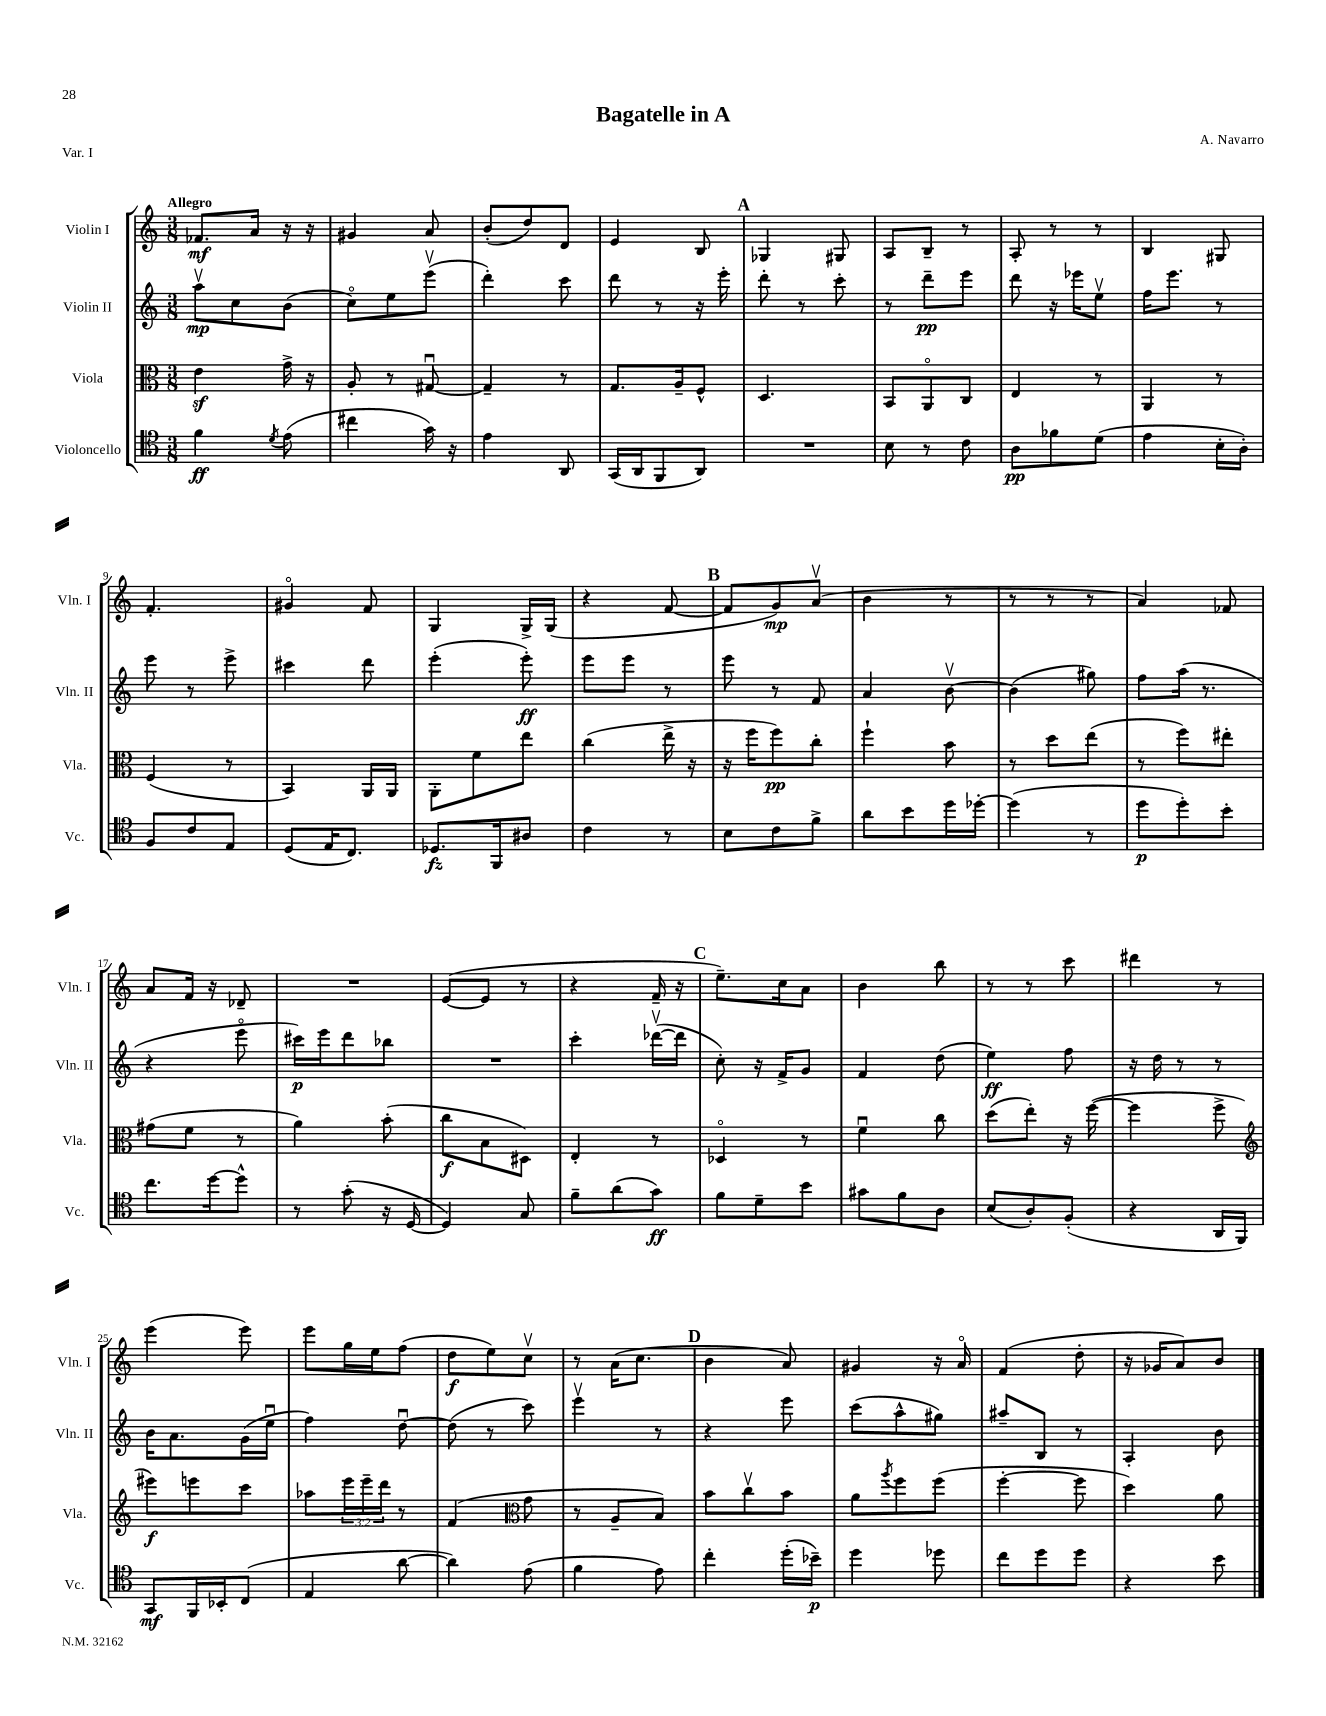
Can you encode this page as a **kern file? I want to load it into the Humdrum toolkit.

**kern	**kern	**kern	**kern
*staff4	*staff3	*staff2	*staff1
*clefC4	*clefC3	*clefG2	*clefG2
*k[]	*k[]	*k[]	*k[]
*M3/8	*M3/8	*M3/8	*M3/8
4f	4e	8aav	8.f-
.	.	8cc	.
.	.	.	16a
8qd	.	.	.
(8e	16g^	(8b	16r
.	16r	.	16r
=	=	=	=
4cc#	8A'	8cco)	4g#
.	8r	8ee	.
16g)	[8G#u	(8eeev	8a
16r	.	.	.
=	=	=	=
4e	4G#~]	4ddd')	(8b'
.	.	.	8dd)
8AA	8r	8ccc	8d
=	=	=	=
(16GG	8.G	8ddd	4e
16AA	.	.	.
8FF	.	8r	.
.	16A~	.	.
8AA)	8F^^	16r	8B
.	.	16eee'	.
=	=	=	=
4.r	4.D	8ddd'	4G-
.	.	8r	.
.	.	8ccc'	8G#
=	=	=	=
8B	8BB	8r	8A
8r	8AAo	8ddd~	8B~
8c	8C	8eee	8r
=	=	=	=
8A	4E	8ddd	8A'
8f-	.	16r	8r
.	.	16eee-	.
(8d	8r	8eev	8r
=	=	=	=
4e	4AA	16ff	4B
.	.	8.eee	.
16B'	8r	8r	8G#
16A')	.	.	.
=	=	=	=
8F	(4F	8eee	4.f'
8c	.	8r	.
8E	8r	8eee^	.
=	=	=	=
(8D	4BB)	4ccc#	4g#o
16E	.	.	.
8.C)	.	.	.
.	16AA	8ddd	8f
.	16AA	.	.
=	=	=	=
8.D-	8AA'	(4eee'	4G
.	8f	.	.
16FF	.	.	.
8A#	8ee	8eee')	16G^
.	.	.	(16G
=	=	=	=
4c	(4cc	8eee	4r
.	.	8eee	.
8r	16ee^	8r	[8f
.	16r	.	.
=	=	=	=
8B	16r	8eee	8f]
.	16ff	.	.
8c	8ff)	8r	8g)
8f^	8cc'	8f	(8av
=	=	=	=
8a	4ff`	4a	4b
8b	.	.	.
16dd	8b	[8bv	8r
[16dd-'	.	.	.
=	=	=	=
(4dd-]	8r	(4b]	8r
.	8dd	.	8r
8r	(8ee	8gg#)	8r
=	=	=	=
8dd	8r	8ff	4a)
8dd')	8ff)	(16aa	.
.	.	8.r	.
8b'	8ee#'	.	8f-
=	=	=	=
8.cc	(8g#	4r	8a
.	8f	.	16f
[16dd	.	.	16r
8dd^^]	8r	8eeeo	8d-~
=	=	=	=
8r	4a)	16ccc#)	4.r
.	.	16eee	.
(8g'	.	8ddd	.
16r	(8b'	8bb-	.
[16D	.	.	.
=	=	=	=
4D])	8cc	4.r	([8e
.	8B	.	8e]
8G	8D#)	.	8r
=	=	=	=
8f~	4E'	4ccc'	4r
(8a	.	.	.
8g)	8r	([16ddd-v	16f~
.	.	16ddd-]	16r
=	=	=	=
8f	4D-o	8cc')	8.ee~)
8d~	.	16r	.
.	.	16f^	16cc
8b	8r	8g	8a
=	=	=	=
8g#	4fu	4f	4b
8f	.	.	.
8A	8cc	(8dd	8bb
=	=	=	=
(8B	(8dd	4ee)	8r
8A')	8ee')	.	8r
(8F'	16r	8ff	8ccc
.	([16ff	.	.
=	=	=	=
4r	4ff]	16r	4ddd#
.	.	16dd	.
.	.	8r	.
16AA	8ff^	8r	8r
16FF)	.	.	.
=	=	=	=
*	*clefG2	*	*
8GG	8eee#)	16b	(4eee
.	.	8.a	.
16FF	8eee	.	.
16BB-'	.	.	.
(8C	8ccc	(16g	8eee)
.	.	16eeu	.
=	=	=	=
4E	8aa-	4ff)	8eee
.	24eee	.	16gg
.	24eee~	.	.
.	.	.	16ee
.	24ddd	.	.
[8a	8r	[8ddu	(8ff
=	=	=	=
4a])	(4f	(8dd]	8dd
.	.	8r	8ee)
*	*clefC3	*	*
(8e	8g	8ccc)	8ccv
=	=	=	=
4f	8r	4eeev	8r
.	8A~	.	(16a
.	.	.	8.cc
8e)	8B)	8r	.
=	=	=	=
4cc'	8b	4r	4b
.	8ccv	.	.
(16dd'	8b	8eee	8a)
16b-~)	.	.	.
=	=	=	=
4dd	8a	(8ccc	4g#
.	8qaa	.	.
.	8ff	8aa^^	.
8dd-	(8ff	8gg#)	16r
.	.	.	16ao
=	=	=	=
8cc	[4ff'	8aa#~	(4f
8dd	.	8B	.
8dd	8ff]	8r	8dd'
=	=	=	=
4r	4dd)	4A'	16r
.	.	.	16g-
.	.	.	8a)
8b	8a	8b	8b
==	==	==	==
*-	*-	*-	*-
